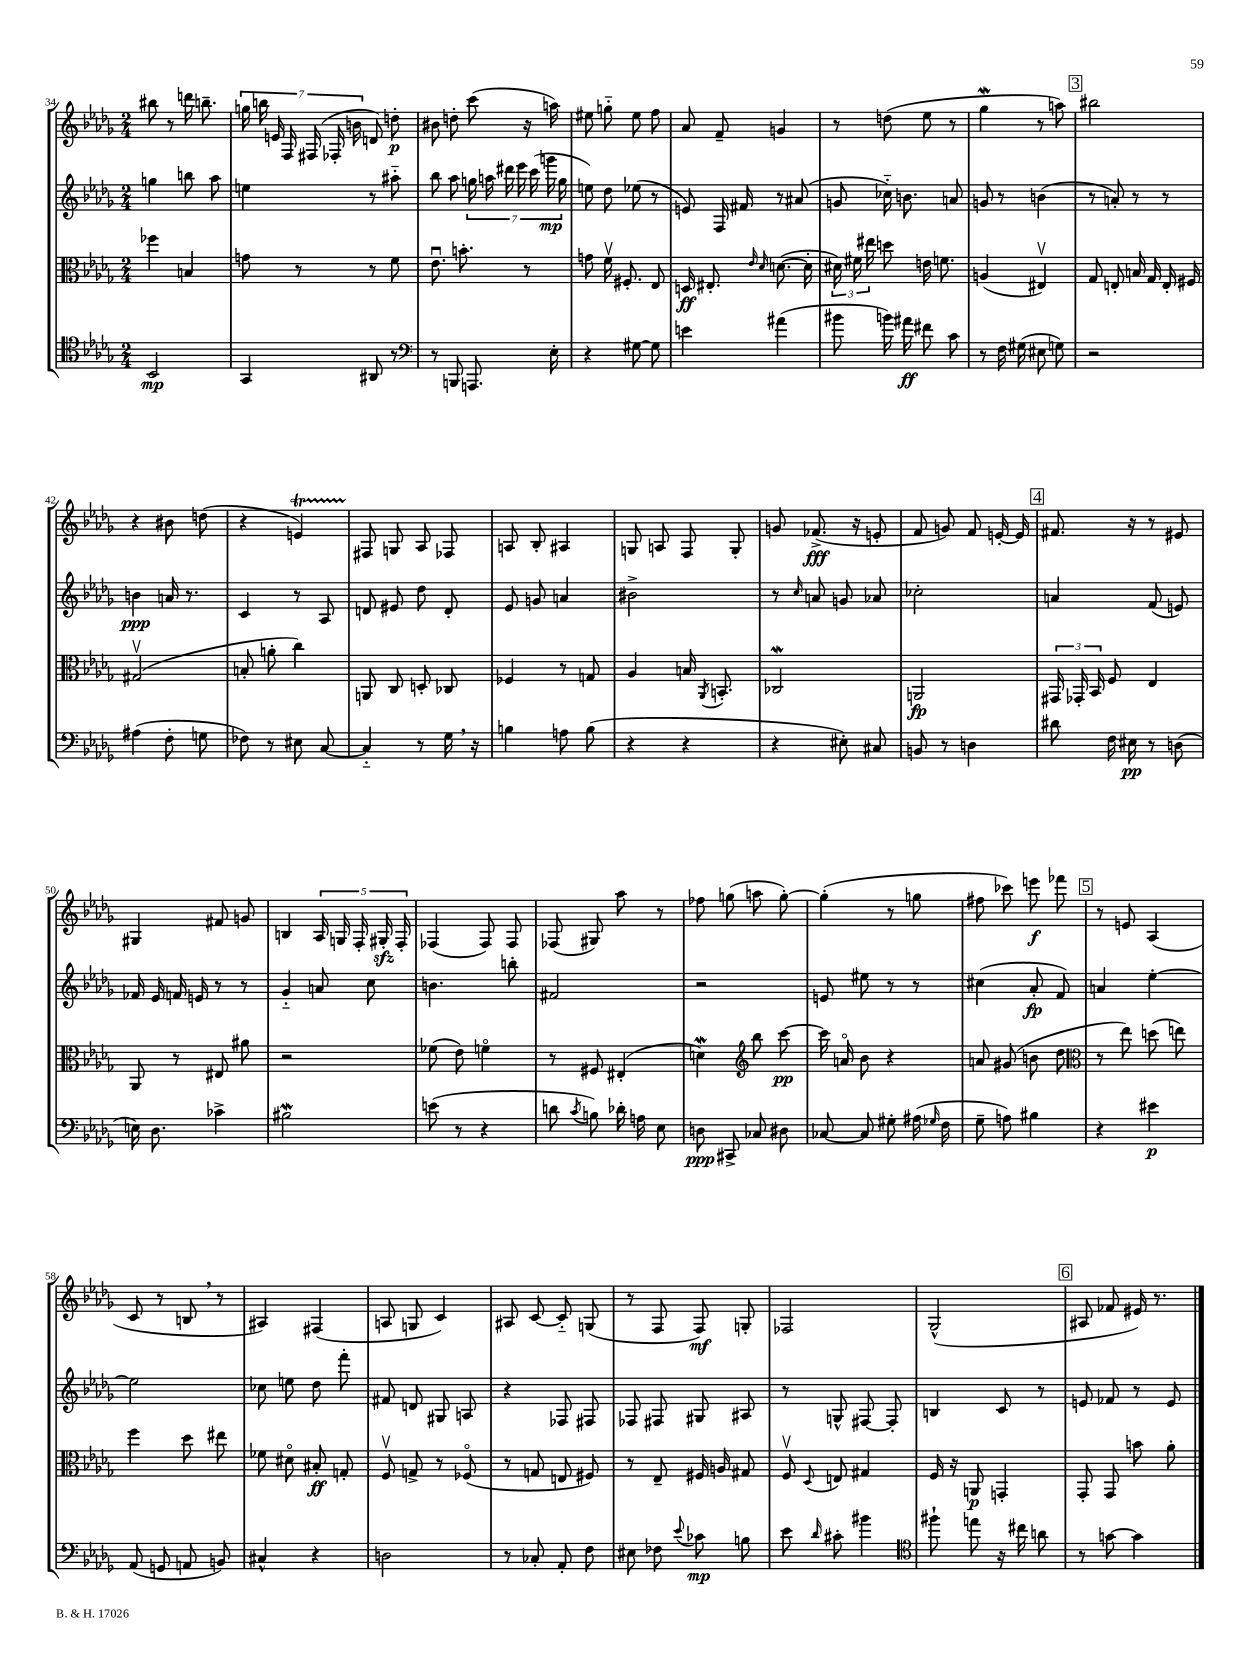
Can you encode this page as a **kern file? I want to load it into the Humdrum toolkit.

**kern	**kern	**kern	**kern
*staff4	*staff3	*staff2	*staff1
*clefC4	*clefC3	*clefG2	*clefG2
*k[b-e-a-d-g-]	*k[b-e-a-d-g-]	*k[b-e-a-d-g-]	*k[b-e-a-d-g-]
*M2/4	*M2/4	*M2/4	*M2/4
2BB-	4ff-	4gg	8bb#
.	.	.	8r
.	4B	8bb	16ddd
.	.	.	8.bb~
.	.	8aa-	.
=	=	=	=
4GG-	8g	4ee	28gg
.	.	.	28bb
.	.	.	28e
.	.	.	28F
.	8r	.	.
.	.	.	(28F#
.	.	.	28F-'
.	.	.	28b
8AA#	8r	8r	8d)
8r	8f	8aa#'~	8dd'
=	=	=	=
*clefF4	*	*	*
8r	8.e-u	8bb-	8b#
8BBB	.	8aa-	8dd'
.	8.b'	.	.
8.AAA	.	28gg	(8ccc
.	.	28aa	.
.	.	28ddd#	.
.	.	28eee-	.
.	8r	.	16r
.	.	(28ccc	.
.	.	28ggg	.
16E-'	.	.	16aa)
.	.	28gg	.
=	=	=	=
4r	8g	8ee)	8ee#
.	16fv	8dd-	8gg'~
.	8.F#'	.	.
[8G#	.	(8ee-	8ee#
8G#]	8E-	8r	8ff
=	=	=	=
4e	16D	8e)	8a-
.	8.E#'	.	.
.	.	16F	8f~
.	.	16f#	.
.	16qqe-	.	.
.	16qqd-	.	.
(4a#	([8.d	8r	4g
.	.	(8a#	.
.	16d']	.	.
=	=	=	=
8b#	24d#)	8g	8r
.	24f#	.	.
.	24ee#	.	.
16b)	8dd	16cc-'~)	(8dd
16a#	.	8.b	.
8f#	16e	.	8ee-
.	8.f	.	.
8c	.	8a	8r
=	=	=	=
8r	(4A	8g	4gg-
16F	.	8r	.
(16G#	.	.	.
8E#	4E#v)	(4b	8r
8G)	.	.	8aa)
=	=	=	=
2r	8G-	8r	2bb#
.	8E'	8a')	.
.	16B	8r	.
.	16G-	.	.
.	16E'	8r	.
.	16F#	.	.
=	=	=	=
(4A#	(2G#v	4b	4r
8F'	.	16a	8b#
.	.	8.r	.
8G	.	.	(8dd
=	=	=	=
8F-)	8B'	4c	4r
8r	8a'	.	.
8E#	4cc)	8r	4e)
[8C	.	8A-	.
=	=	=	=
4C'~]	8AA	8d	8F#
.	8C	8e#	8G
8r	8D'	8dd-	8A-
16G-	8C-	8d'	8F-
16r	.	.	.
=	=	=	=
4B	4F-	8e-	8A
.	.	8g	8B-'
8A	8r	4a	4A#
(8B	8G	.	.
=	=	=	=
4r	4A-	2b#^	8G
.	.	.	8A
4r	16B	.	8F
.	8qAA-	.	.
.	8.BB'	.	.
.	.	.	8G'
=	=	=	=
4r	2C-	8r	8g
.	.	16qqcc	.
.	.	8a	(8.f-^
8E#')	.	8g	.
.	.	.	16r
8C#	.	8a-	8e'
=	=	=	=
8BB	2AA	2cc-'	8f
8r	.	.	8g)
4D	.	.	8f
.	.	.	[16e'
.	.	.	16e]
=	=	=	=
8d#	24GG#	4a	8.f#
.	24GG-'	.	.
.	24BB-	.	.
16F	8F	.	.
16E#	.	.	16r
8r	4E-	(8f	8r
(8D	.	8e)	8e#
=	=	=	=
16E)	8AA-	16f-	4G#
8.D-	.	16e-	.
.	8r	16f	.
.	.	16e	.
4c-^	8E#	8r	8f#
.	8a#	8r	8g
=	=	=	=
2B#	2r	4g-'~	4B
.	.	8a	20A-
.	.	.	20G
.	.	.	20F'
.	.	8cc	.
.	.	.	20G#'
.	.	.	20F'
=	=	=	=
(8e	(8f-	4.b	(4F-
8r	8e-)	.	.
4r	4fo	.	8F-)
.	.	8bb'	8F-
=	=	=	=
8d	8r	2f#	(8F-
8qc	.	.	.
8B)	8F#	.	8G#)
16d-'	(4E#'	.	8aa-
16A	.	.	.
8E-	.	.	8r
=	=	=	=
8D	4d)	2r	8ff-
8CC#^	.	.	(8gg
*	*clefG2	*	*
8C-	8bb-	.	8aa
8D#	[8ccc	.	[8gg')
=	=	=	=
[8C-	16ccc]	8e	(4gg']
.	16ao	.	.
8C-]	8b-	8ee#	.
8G#'	4r	8r	8r
(16A#	.	8r	8gg
16qqG-	.	.	.
16F	.	.	.
=	=	=	=
8G-~	8a	(4cc#	8ff#
8A)	(8g#	.	8ccc-)
4B#	8b	8a-'	8eee
.	8dd-	8f)	8fff-
=	=	=	=
*	*clefC3	*	*
4r	8r	4a	8r
.	8ee-)	.	8e
4e#	(8dd	[4ee-'	(4A-
.	8ee)	.	.
=	=	=	=
(8AA-	4ff	2ee-]	8c
8GG	.	.	8r
8AA	8dd-	.	8B
8BB)	8ee#	.	8r
=	=	=	=
4C#^^	8f-	8cc-	4A#)
.	8d#o	8ee	.
4r	8B#'	8dd-	(4F#
.	8G'	8fff'	.
=	=	=	=
2D	8Fv	8f#	8A
.	8G^	8d	8G
.	8r	8G#	4c)
.	(8F-o	8A	.
=	=	=	=
8r	8r	4r	8A#
8C-'	8G	.	[8c
8AA-'	8E	8F-	8c'~]
8F	8F#)	8F#	(8G
=	=	=	=
8E#	8r	8F-	8r
8F-	8E-~	8F#	8F
8qqe-	.	.	.
8c-	16F#	8G#	8F)
.	16A	.	.
8B	8G#	8A#	8G'
=	=	=	=
8e-	8Fv	8r	2F-
16qqd-	8qqD-	.	.
8c#'	8E	8G^^	.
4b#	4G#	[8F#	.
.	.	8F#']	.
=	=	=	=
*clefC4	*	*	*
8ff#`	16F	4B	(2G-^^
.	16r	.	.
8ee	8AA	.	.
16r	4GG'	8c	.
16cc#	.	.	.
8a	.	8r	.
=	=	=	=
8r	8GG-'	8e	8A#
[8g	8GG-	8f-	8f-
4g]	8b	8r	16e#)
.	.	.	8.r
.	8a-'	8e	.
==	==	==	==
*-	*-	*-	*-
